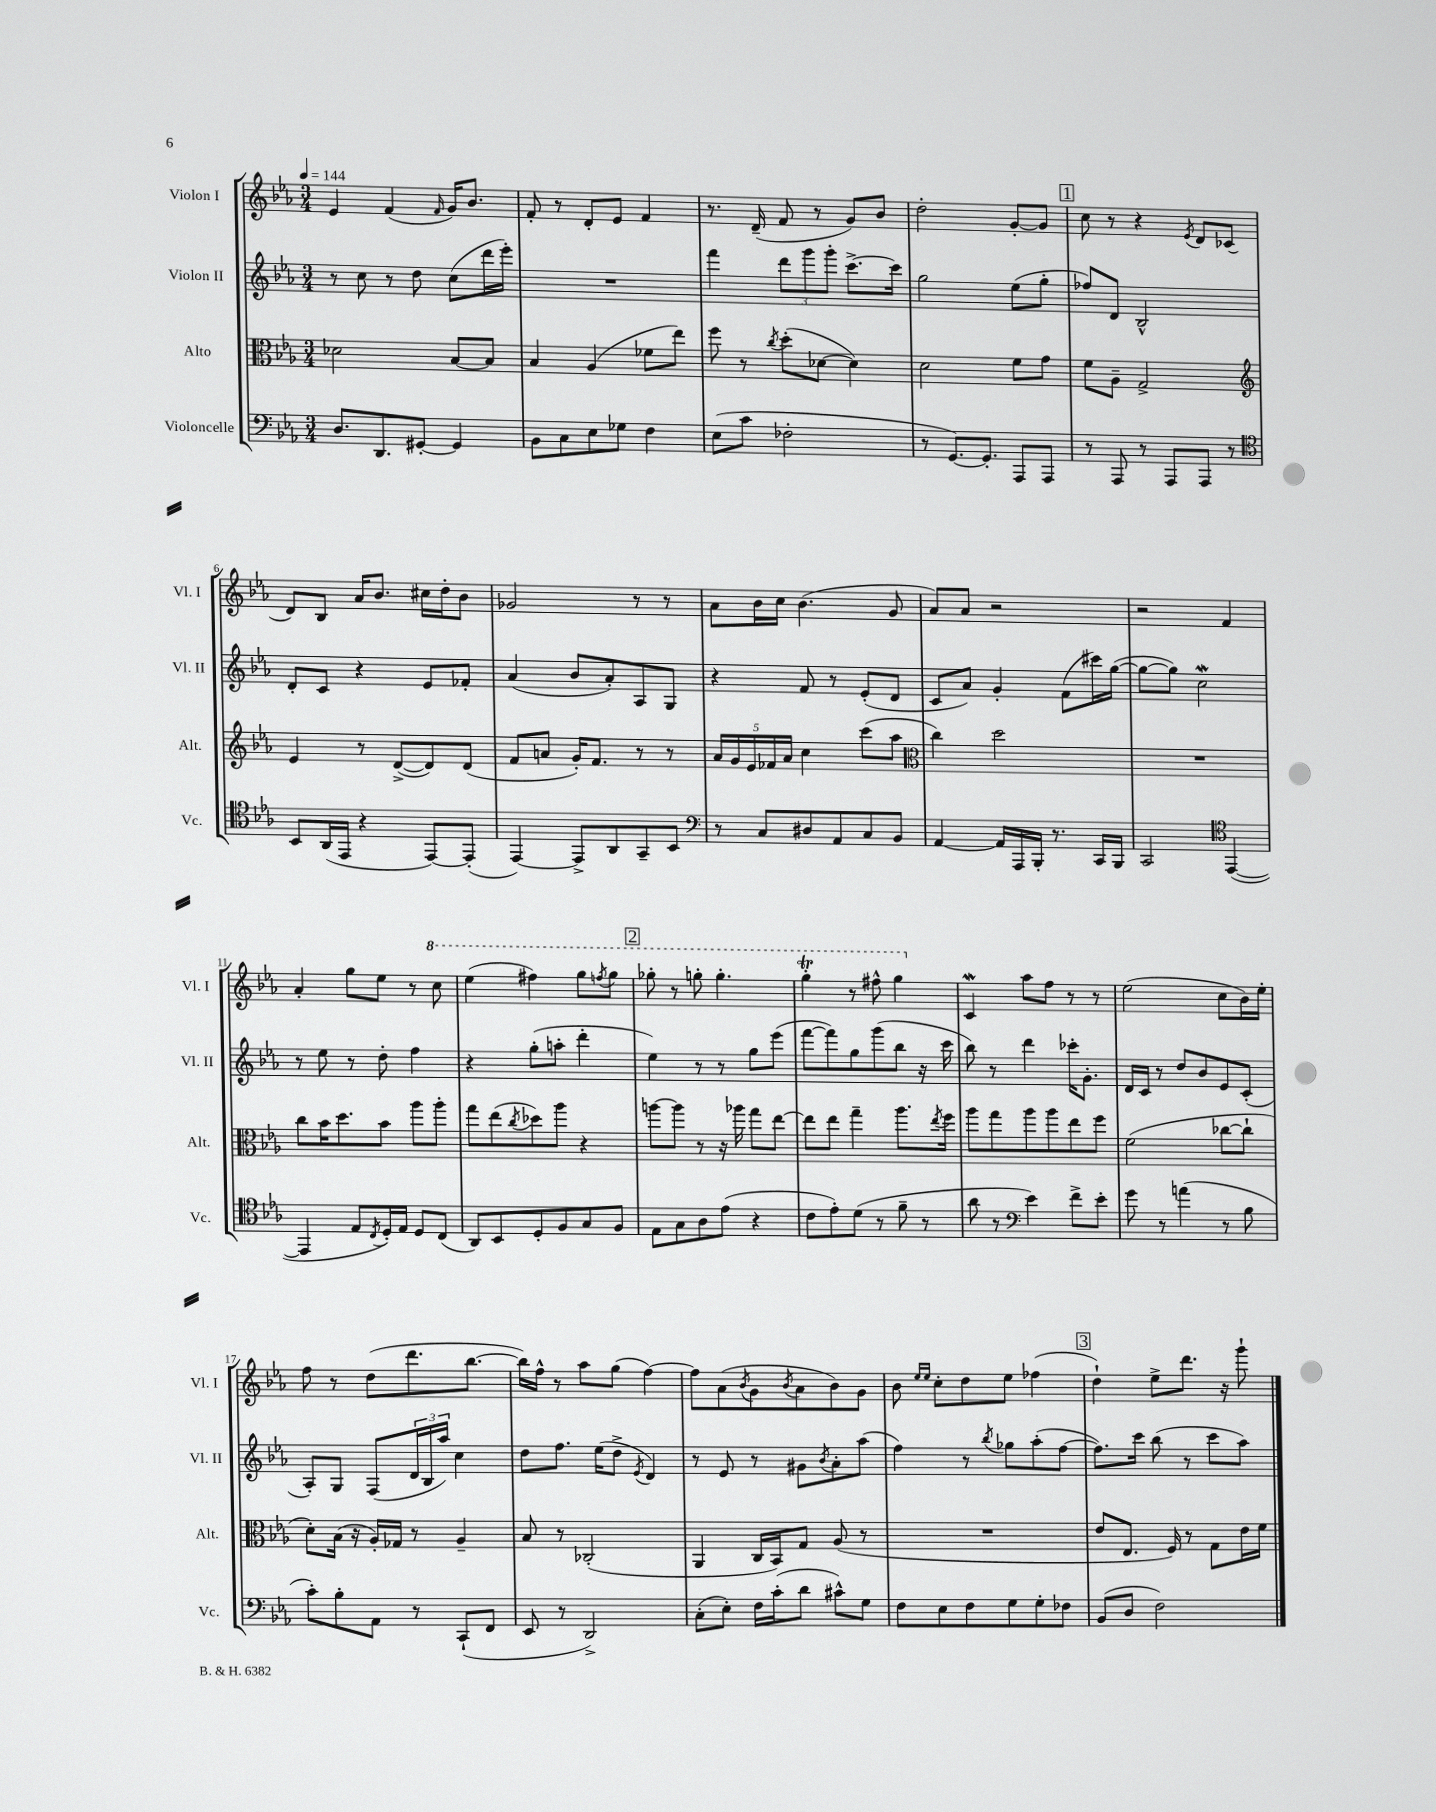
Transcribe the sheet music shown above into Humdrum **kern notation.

**kern	**kern	**kern	**kern
*part4	*part3	*part2	*part1
*staff4	*staff3	*staff2	*staff1
*I"Violoncelle	*I"Alto	*I"Violon II	*I"Violon I
*I'Vc.	*I'Alt.	*I'Vl. II	*I'Vl. I
*clefF4	*clefC3	*clefG2	*clefG2
*k[b-e-a-]	*k[b-e-a-]	*k[b-e-a-]	*k[b-e-a-]
*M3/4	*M3/4	*M3/4	*M3/4
*MM144	*MM144	*MM144	*MM144
=1	=1	=1	=1
8.D/L	2d-X\	8r	4e-/
.	.	8cc\	.
8.DD/	.	.	.
.	.	8r	(4f/
[8GG#X'/J	.	8dd\	.
.	.	.	16qqf/
4GG#/]	[8B-/L	(8cc\L	16g/KL)
.	.	.	8.b-/J
.	8B-/J]	16ddd\L	.
.	.	16eee-'\JJ)	.
=2	=2	=2	=2
8BB-\L	4B-/	2.r	8f'/
8C\	.	.	8r
8E-\	(4A-/	.	8d'/L
8G-X\J	.	.	8e-/J
4F\	8f-X\L	.	4f/
.	8ee-\J)	.	.
=3	=3	=3	=3
(8E-\L	8ff\	4fff\	8.r
8c\J	8r	.	.
.	.	.	(16d~/
.	8qcc/	.	.
2F-X'\	(8dd'\L	12ddd\L	8f/
.	.	12ggg\	.
.	[8d-X\J	.	8r
.	.	12ggg'\J	.
.	4d-\])	[8.ccc^\L	8g/L)
.	.	.	8b-/J
.	.	16ccc\Jk]	.
=4	=4	=4	=4
8r	2d\	2gg\	2dd'\
[8.GG/L)	.	.	.
8.GG'/J]	.	.	.
8AAA-/L	8f\L	(8ee-\L	[8g'/L
8AAA-/J	8g\J	8gg'\J	8g/J]
!!LO:REH:place=s1:t=1
=5	=5	=5	=5
8r	8f\L	8ff-X/L)	8cc\
8AAA-/	8A-~\J	8d/J	8r
8r	2G^/	2B-^^/	4r
8AAA-/L	.	.	.
.	.	.	8qe-/
8AAA-/J	.	.	8d/L
8r	.	.	(8c-X/J
!!LO:LB:g=z
=6	=6	=6	=6
*clefC4	*clefG2	*	*
8BB-/L	4e-/	8d'/L	8d/L)
(16AA-/L	.	8c/J	8B-/J
16EE-/JJ	.	.	.
4r	8r	4r	16a-/KL
.	.	.	8.b-/J
.	([8d^/L	.	.
[8EE-/L)	8d/])	8e-/L	16cc#X\LL
.	.	.	16dd'\J
(8EE-'/J]	(8d/J	8f-X'/J	8b-\J
=7	=7	=7	=7
[4EE-/)	8f/L	(4a-/	2g-X/
.	8an/J	.	.
8EE-^/L]	16g'/KL)	8b-/L	.
.	8.f/J	.	.
8AA-/	.	8a-'/)	.
8GG~/	8r	8A-/	8r
8BB-/J	8r	8G/J	8r
=8	=8	=8	=8
*clefF4	*	*	*
8r	20a-/LL	4r	8a-\L
.	20g/	.	.
.	20e-/	.	.
8C/L	.	.	16b-\L
.	20f-X/	.	.
.	.	.	16cc\JJ
.	20a-/JJ	.	.
8D#X/	4cc\	8f/	(4.b-\
8AA-/	.	8r	.
8C/	(8ccc\L	(8e-'/L	.
8BB-/J	8aa-\J	8d/J	8g/
=9	=9	=9	=9
*	*clefC3	*	*
[4AA-/	4cc\)	8c/L	8a-/L)
.	.	8a-/J)	8a-/J
16AA-/LL]	2dd\	4g'/	2r
16AAA-/	.	.	.
16BBB-'/JJ	.	.	.
8.r	.	.	.
.	.	(8f\L	.
16CC/LL	.	16ccc#X\L)	.
16BBB-/JJ	.	([16gg\JJ	.
=10	=10	=10	=10
2CC/	2.r	8gg\L_	2r
.	.	8gg\J])	.
.	.	2ccW\	.
*clefC4	*	*	*
([4EE-/	.	.	4f/
!!LO:LB:g=z
=11	=11	=11	=11
4EE-/]	8cc\L	8r	4a-'/
.	16b-\K	8ee-\	.
.	8.dd\	.	.
8E-/L	.	8r	8gg\L
8qC/	.	.	.
16D'/L)	8b-\J	8dd'\	8ee-\J
16E-/JJ	.	.	.
8D/L	8aa-\L	4ff\	8r
*	*	*	*8va
(8C/J	8aa-'\J	.	8ccc\
=12	=12	=12	=12
8AA-/L)	8gg\L	4r	(4eee-\
8BB-/	(8ee-\	.	.
.	8qcc/	.	.
8D'/	8dd-X\)	(8gg'\L	4fff#X\)
8F/	8aa-\J	8aan'\J	.
8G/	4r	4ddd'\	8ggg\L
.	.	.	8qfffn/
8F/J	.	.	8ggg\J
!!LO:REH:place=s1:t=2
=13	=13	=13	=13
8E-\L	[8aan\L	4ee-\)	8ggg-X'\
8G\	8aa\J]	.	8r
8A-\	8r	8r	8gggn'\
(8e-\J	16r	8r	4.ggg'\
.	16aa-X\	.	.
4r	8gg\L	8gg\L	.
.	[8ee-\J	(8eee-\J	.
=14	=14	=14	=14
8c\L	8ee-\L]	[8fff\L	4gggt'\
8e-'\)	8ee-\J	8fff\])	.
(8d\J	4gg~\	8gg\	8r
8r	.	(8ggg\	8fff#X^^\
8f~\	8.aa-\L	8bb-\J	4ggg\
8r	.	16r	.
.	8qee-/	.	.
.	16ff\Jk	16ccc\	.
=15	=15	=15	=15
*	*	*	*X8va
8a-\	8aa-\L	8bb-\)	4cW/
8r	8gg\	8r	.
*clefF4	*	*	*
4e-\)	8aa-\	4ddd\	8aa-\L
.	8aa-\	.	8ff\J
8f^\L	8ee-\	16ccc-X'\KL	8r
.	.	8.g'\J	.
8e-'\J	8ff\J	.	8r
=16	=16	=16	=16
8g\	(2f\	16d/LL	(2ee-\
.	.	16c/JJ	.
8r	.	8r	.
(4an\	.	8dd/L	.
.	.	8b-/	.
8r	[8cc-X\L	8e-/	8cc\L
8B-\	8cc-`\J]	(8c'/J	16b-\L)
.	.	.	16ee-'\JJ
!!LO:LB:g=z
=17	=17	=17	=17
8c'\L)	8d'\L)	8A-'/L)	8ff\
8B-'\	(16B-\Jk	8G/J	8r
.	16r	.	.
8AA-\J	16A-'/LL)	(8F/L	(8dd\L
.	16G-X/JJ	.	.
8r	8r	24d/L	8.ddd\
.	.	24B-/	.
.	.	24aa-/JJ)	.
(8CC`/L	4A-~/	4cc\	.
.	.	.	[8.bb-\J
8FF/J	.	.	.
=18	=18	=18	=18
8EE-/	8B-/	8dd\L	16bb-\LL])
.	.	.	16ff^^\JJ
8r	8r	8.ff\J	8r
2DD^/)	(2C-X'/	.	8aa-\L
.	.	(16ee-\KL	.
.	.	8dd^\J	(8gg\J
.	.	8qe-/	.
.	.	4d/)	[4ff\)
=19	=19	=19	=19
(8C'\L	4AA-/	8r	8ff\L]
8E-'\J)	.	8e-/	(8a-\
.	.	.	8qb-/
16F\LL	16C/LL	8r	8g\
(16c'\J	16BB-/J)	.	.
.	.	.	8qb-/
8d\J	8G/J	8g#X\L	8a-\
.	.	8qb-/	.
8c#X^^\L)	(8A-/	8a-'\	8b-\)
8G\J	8r	(8aa-\J	8g\J
=20	=20	=20	=20
8F\L	2.r	4ff\)	8b-\
.	.	.	16qqee-/LL
.	.	.	16qqee-/JJ
8E-\	.	.	8cc'\L
8F\	.	8r	8dd\
.	.	8qbb-/	.
8G\	.	8gg-X\L	8ee-\J
8G'\	.	(8aa-'\	(4ff-X\
8F-X\J	.	[8ff\J	.
!!LO:REH:place=s1:t=3
=21	=21	=21	=21
(8BB-/L	8e-/L	8.ff\L])	4dd`\)
8D/J	8.E-/J	.	.
.	.	16ccc\Jk	.
2F\)	.	(8bb-\	8ee-^\L
.	16F/)	.	.
.	8r	8r	8.ddd\J
.	8G\L	8ccc\L	.
.	.	.	16r
.	16e-\L	8aa-\J)	8ggg`\
.	16f\JJ	.	.
==	==	==	==
*-	*-	*-	*-
